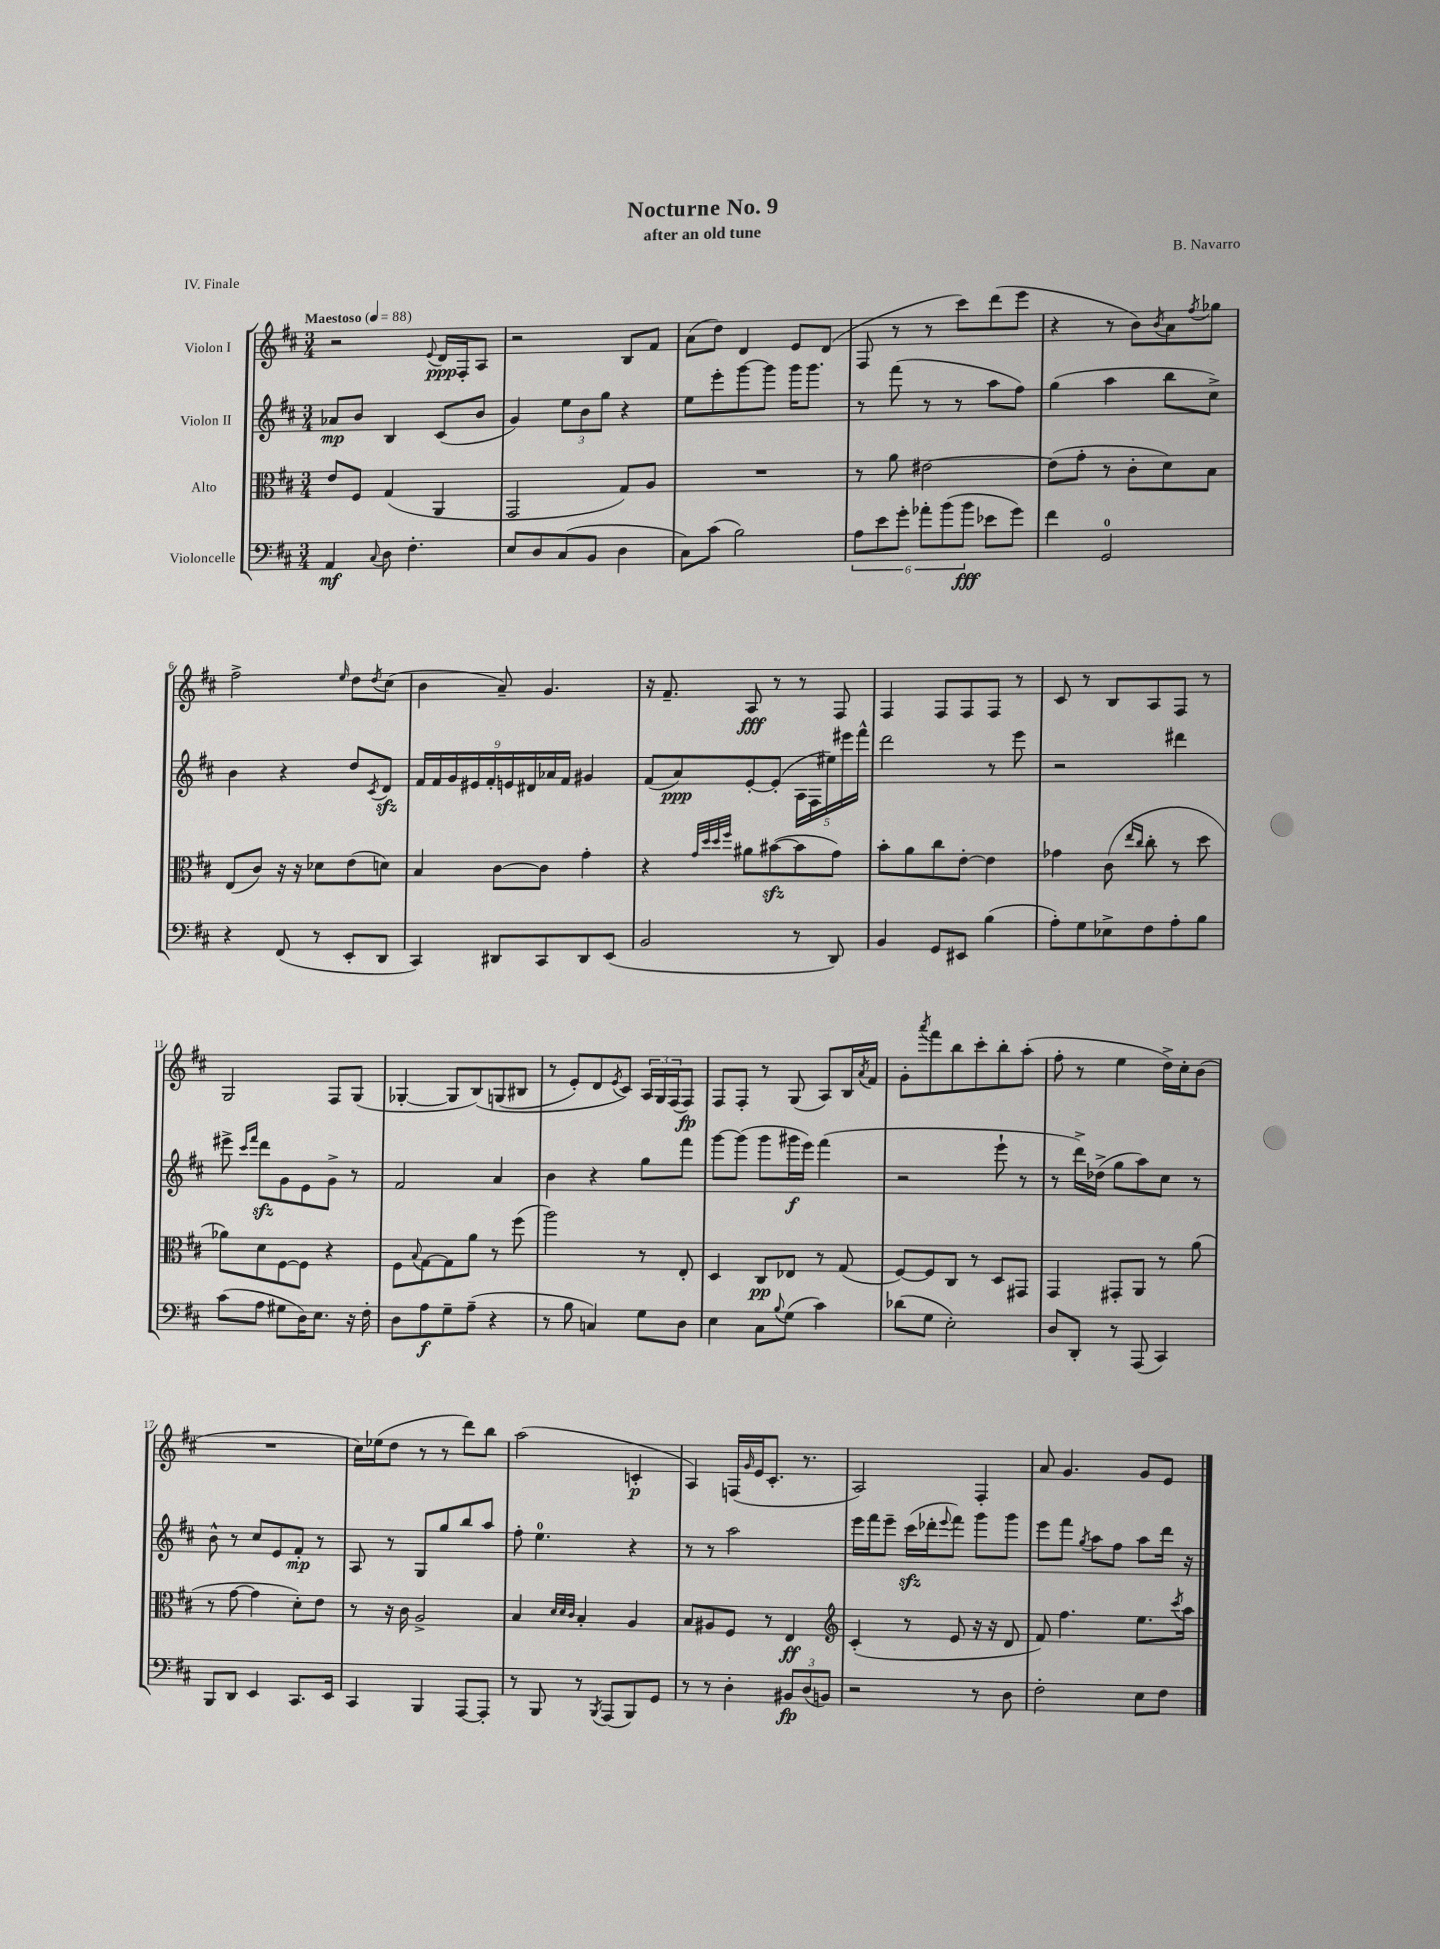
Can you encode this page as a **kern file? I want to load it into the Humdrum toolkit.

**kern	**kern	**kern	**kern
*staff4	*staff3	*staff2	*staff1
*clefF4	*clefC3	*clefG2	*clefG2
*k[f#c#]	*k[f#c#]	*k[f#c#]	*k[f#c#]
*M3/4	*M3/4	*M3/4	*M3/4
*MM88	*MM88	*MM88	*MM88
4AA	8e	8a-	2r
.	8F#	8b	.
8qqC#	.	.	.
8D	(4G	4B	.
4.F#'	.	.	.
.	.	.	8qqe
.	4AA	(8c#	16d
.	.	.	16F#'
.	.	8b	8A
=	=	=	=
8E	2GG	4g)	2r
8D	.	.	.
(8C#	.	12ee	.
.	.	12b	.
8BB	.	.	.
.	.	12gg	.
4D	8G)	4r	8B
.	8A	.	8f#
=	=	=	=
8C#)	2.r	8ee	(8a
(8c#	.	8eee'	8dd)
2B)	.	[8ggg	4d
.	.	8ggg]	.
.	.	16ggg	8e
.	.	8.ggg	.
.	.	.	(8d
=	=	=	=
12A	8r	8r	8F#
12e	.	.	.
.	8a	(8fff#	8r
12g'	.	.	.
12a-'	[2e#	8r	8r
(12b	.	.	.
.	.	8r	8ccc#)
12b	.	.	.
8e-	.	8aa	(8ddd
8g)	.	8ff#)	8eee
=	=	=	=
4f#	(8e#]	(4gg	4r
.	8g'	.	.
2GG	8r	4aa	8r
.	8c#'	.	8b)
.	.	.	8qb
.	8d)	8bb	8a
.	.	.	8qff#
.	8B	8cc#^)	8gg-
=	=	=	=
4r	(8E	4b	2ff#^
.	8c#)	.	.
(8FF#	16r	4r	.
.	16r	.	.
8r	8d-	.	.
.	.	.	16qqee
8EE'	(8e	8dd	8dd
.	.	8qc#	8qdd
8DD	8d)	8d	(8cc#
=	=	=	=
4CC#)	4B	18f#	4b
.	.	18f#	.
.	.	18g	.
.	.	18e#	.
.	.	18f#'	.
8DD#	[8c#	.	8a~)
.	.	18e	.
.	.	18d#	.
8CC#	8c#]	.	4.g
.	.	18a-	.
.	.	18f#	.
8DD#	4g'	4g#	.
(8EE	.	.	.
=	=	=	=
2BB	4r	(8f#	16r
.	.	.	8.f#~
.	.	8a)	.
.	32qqg	.	.
.	32qqdd	.	.
.	32qqdd	.	.
.	32qqff#	.	.
.	8a#	[8e'	8A
.	([8b#	(8e']	8r
8r	8b#]	20A	8r
.	.	20F#	.
.	.	20ee#)	.
8DD)	8g)	.	8F#
.	.	20eee#	.
.	.	20fff#^^	.
=	=	=	=
4BB	8b'	2ddd	4F#
.	8a	.	.
8GG	8cc#	.	8F#
8EE#	[8e'	.	8F#
(4B	4e]	8r	8F#
.	.	8eee	8r
=	=	=	=
8A')	4g-	2r	8c#
8G	.	.	8r
8E-^	(8c#	.	8B
.	16qqee	.	.
.	16qqcc#	.	.
8F#	8cc#'	.	8A
8A'	8r	4ddd#	8F#
8B	8dd	.	8r
=	=	=	=
(8c#	8a-)	8eee#^	2G
.	.	16qqccc#	.
.	.	16qqfff#	.
8A	8d	8ddd	.
8G#	[8F#	8g	.
16D)	8F#]	8e	.
8.E	.	.	.
.	4r	8g^	8F#
16r	.	8r	(8G
16F#'	.	.	.
=	=	=	=
8D	8F#	2f#	[4G-'
.	8qqB	.	.
8A	[8G	.	.
8G~	8G]	.	8G-]
(8A~	8a	.	&(8B)
4r	8r	4a	(8G
.	(8ff#	.	8B#
=	=	=	=
8r	2aa)	4b	8r
8B	.	.	8e')
4C)	.	4r	8d
.	.	.	8qe
.	.	.	8c#&)
8G	8r	8gg	24A
.	.	.	24G
.	.	.	(24F#
8D	8E'	8fff#	8F#)
=	=	=	=
4E	4D	[8ggg	8F#
.	.	(8ggg]	8F#'
8C#	8C#	8ggg	8r
8qqB	.	.	.
(8G	8E-	16ggg#	(8G
.	.	16eee)	.
4c#)	8r	(4fff#	8A)
.	(8G	.	16B
.	.	.	8qa
.	.	.	16f#
=	=	=	=
(8d-	[8F#)	2r	8g'
.	.	.	8qaaa
8G	8F#]	.	8fff#
2E')	8C#	.	8bb
.	8r	.	8ccc#'
.	8D	8eee`	8bb'
.	8GG#	8r	(8aa'
=	=	=	=
8D	4GG	8r	8ff#'
8DD'	.	16ddd^)	8r
.	.	(16dd-^	.
8r	8GG#'	8gg	4ee
(8AAA	8AA	8aa)	.
4CC#)	8r	8cc#	16dd^)
.	.	.	16cc#'
.	(8a	8r	(8b
=	=	=	=
8BBB	8r	8b^^	2.r
8DD	[8g	8r	.
4EE	4g]	8cc#	.
.	.	8e	.
8.CC#	8d')	8f#'	.
.	8e	8r	.
16EE	.	.	.
=	=	=	=
4CC#	8r	8A	16cc#)
.	.	.	(16ee-
.	16r	8r	8dd
.	16c#	.	.
4BBB	2A^	8G	8r
.	.	8gg	8r
[8AAA	.	8bb	8ddd)
8AAA']	.	8aa	8bb
=	=	=	=
8r	4B	8ff#'	(2aa
8BBB	.	4.ee	.
.	32qqd	.	.
.	32qqd	.	.
.	32qqc#	.	.
8r	4B'	.	.
8qBBB	.	.	.
(8AAA	.	.	.
8BBB)	4A	4r	4c'
8GG	.	.	.
=	=	=	=
8r	8B	8r	4A)
8r	8A#	8r	.
4D'	8F#	2aa	(16F
.	.	.	16qqg
.	.	.	16e
.	8r	.	8.c#'
12BB#	4E	.	.
.	.	.	8.r
(12D	.	.	.
12BB)	.	.	.
=	=	=	=
*	*clefG2	*	*
2r	(4c#'	16eee	2A)
.	.	16fff#	.
.	.	8eee~	.
.	8r	(16ccc#	.
.	.	16ddd-'	.
.	.	8qqeee	.
.	8e	8fff#)	.
8r	16r	8ggg	4F#'
.	16r	.	.
8D	8d	8ggg	.
=	=	=	=
2F#'	8f#)	8eee	8a
.	4.ff#	8fff#	4.g
.	.	8qgg	.
.	.	8aa	.
.	.	8ff#	.
8E	8.ee	8aa	8g
8F#	.	16ddd	8e
.	8qccc#	.	.
.	16aa	16r	.
==	==	==	==
*-	*-	*-	*-
